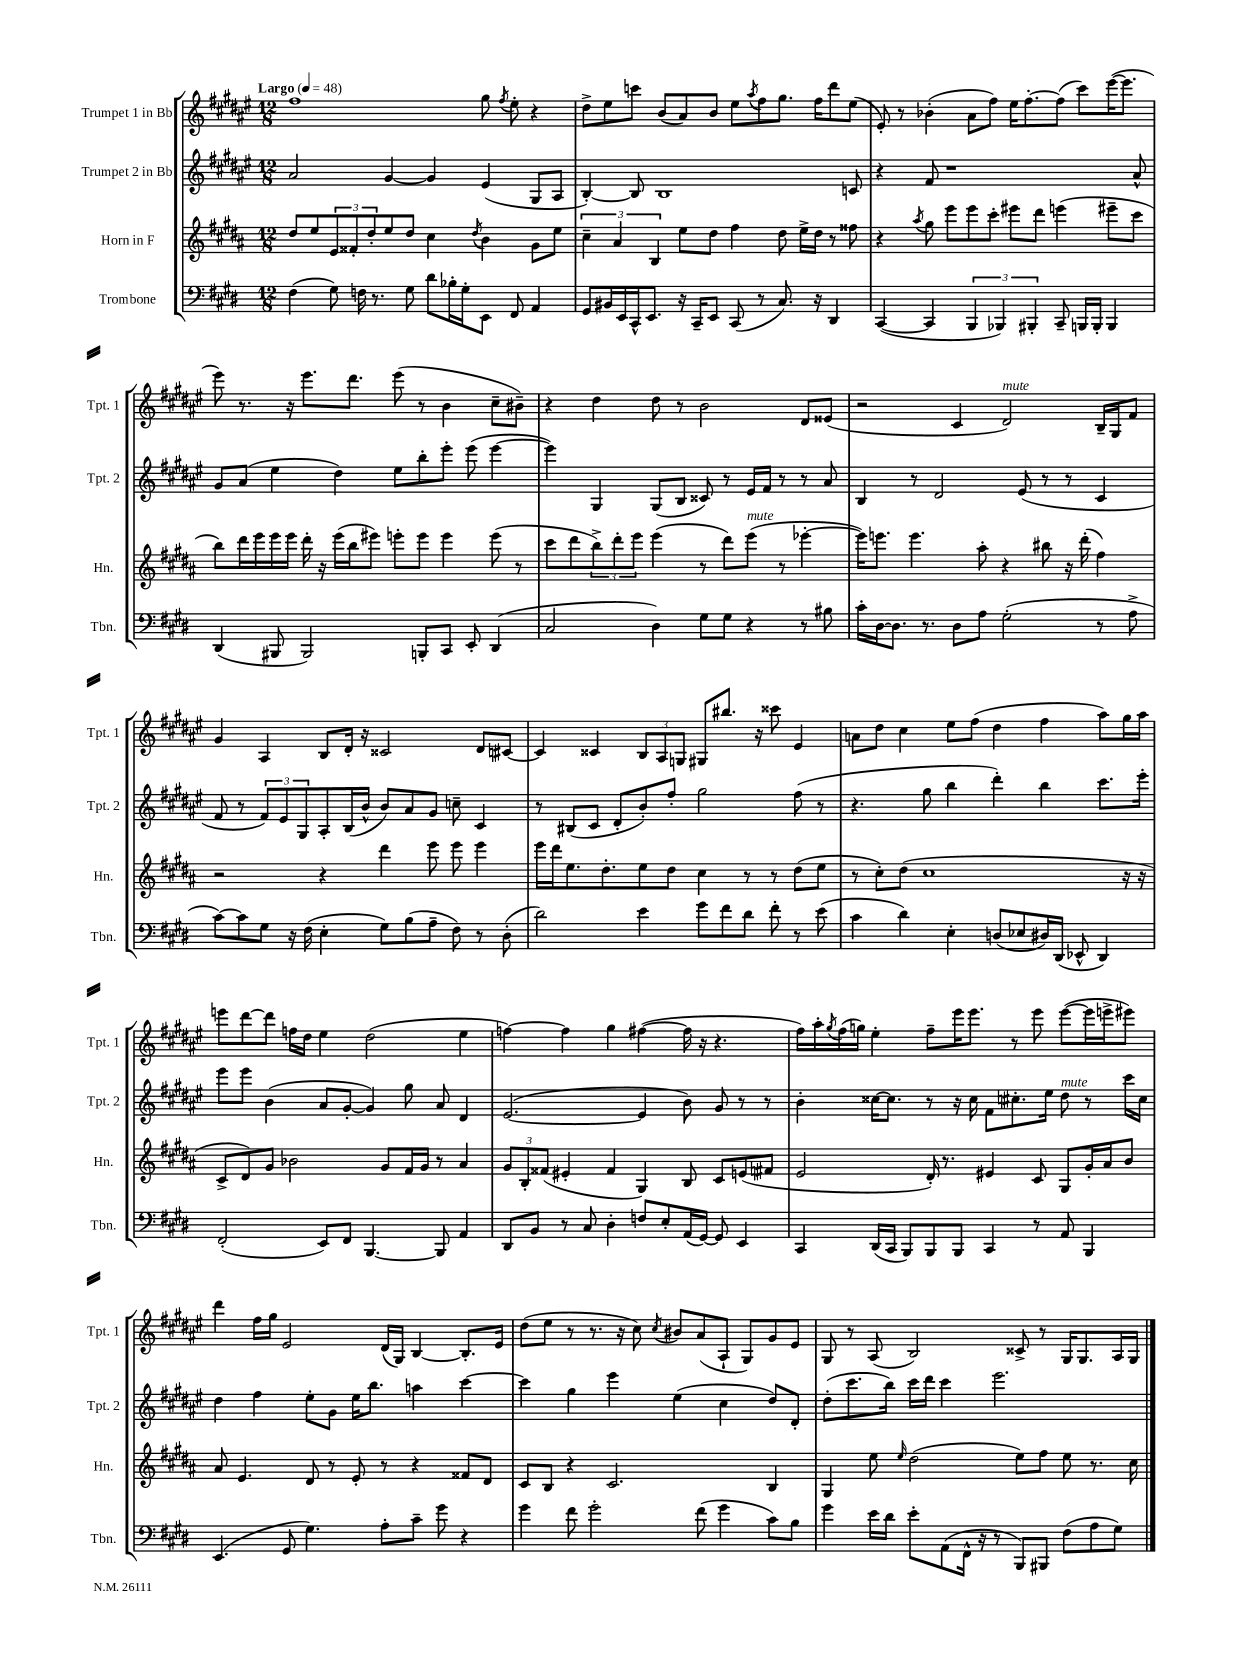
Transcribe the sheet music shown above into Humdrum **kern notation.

**kern	**kern	**kern	**kern
*staff4	*staff3	*staff2	*staff1
*clefF4	*clefG2	*clefG2	*clefG2
*k[f#c#g#d#]	*k[f#c#g#d#a#]	*k[f#c#g#d#a#e#]	*k[f#c#g#d#a#e#]
*M12/8	*M12/8	*M12/8	*M12/8
*MM48	*MM48	*MM48	*MM48
(4F#	8dd#	2a#	1ff#
.	8ee	.	.
8G#)	12e	.	.
.	12f##'	.	.
16F	.	.	.
.	12dd#'	.	.
8.r	.	.	.
.	8ee	[4g#	.
8G#	8dd#	.	.
8d#	4cc#	4g#]	.
16B-'	.	.	.
16G#'	.	.	.
.	8qdd#	.	.
8EE	4b	(4e#	8gg#
.	.	.	8qff#
8FF#	.	.	8ee#'
4AA	8g#	8G#	4r
.	8ee	8A#	.
=	=	=	=
8GG#	6cc#~	[4B')	8dd#^
16BB#	.	.	8ee#
.	6a#	.	.
16EE	.	.	.
16CC#^^	.	8B]	8ccc
8.EE	.	.	.
.	6B	.	.
.	.	1B	(8b
16r	8ee	.	8a#)
16CC#~	.	.	.
8EE	8dd#	.	8b
(8CC#	4ff#	.	8ee#
.	.	.	8qaa#
8r	.	.	8ff#
8.C#)	8dd#	.	8.gg#
.	16ee^	.	.
16r	16dd#	.	16ff#
4DD#	8r	.	8ddd#
.	8ff##	8c	(8ee#
=	=	=	=
([4CC#	4r	4r	8e#')
.	.	.	8r
.	8qaa#	.	.
4CC#]	8gg#	8f#	(4b-'
.	8eee	1r	.
6BBB	8eee	.	8a#
.	8ccc#'	.	8ff#)
6BBB-)	.	.	.
.	8eee#	.	16ee#
.	.	.	[8.ff#'
6BBB#'	.	.	.
.	8ddd#	.	.
8CC#~	(4eee	.	(8ff#]
16BBB	.	.	8ccc#)
16BBB'	.	.	.
4BBB	8eee#~	.	([16eee#
.	.	.	8.eee#]
.	8ccc#	8a#^^	.
=	=	=	=
(4DD#	8bb)	8g#	8eee#)
.	16ddd#	(8a#	8.r
.	16eee	.	.
8BBB#	16eee	4ee#	.
.	16eee	.	16r
2BBB#)	16ddd#'	.	8.eee#
.	16r	.	.
.	(16eee	4dd#)	.
.	16bb	.	8.ddd#
.	8eee#)	.	.
.	8eee'	8ee#	(8eee#
8BBB'	8eee	8bb'	8r
8CC#	4eee	8eee#'	4b
8EE'	.	(8eee#	.
(4DD#	(8eee	[4eee#	8cc#~
.	8r	.	8b#~)
=	=	=	=
2C#	8ccc#	4eee#])	4r
.	8ddd#	.	.
.	12bb^)	4G#	4dd#
.	12ddd#'	.	.
.	12eee	.	.
4D#)	(4eee	(8G#	8dd#
.	.	8B	8r
8G#	8r	8c##)	2b
8G#	8ddd#)	8r	.
4r	(8eee	16e#	.
.	.	16f#	.
.	8r	8r	.
8r	[4eee-'	8r	8d#
8B#	.	8a#	(8e##
=	=	=	=
16c#'	16eee-])	4B	2r
[16D#	8.eee	.	.
8.D#]	.	.	.
.	4.eee	8r	.
8.r	.	.	.
.	.	2d#	.
8D#	.	.	4c#
8A	8aa#'	.	.
(2G#'	4r	.	2d#)
.	.	(8e#	.
.	8bb#	8r	.
.	16r	8r	.
.	(16ddd#'	.	.
8r	4ff#)	4c#	16B~
.	.	.	16G#
8A^	.	.	8f#
=	=	=	=
[8c#)	2r	8f#	4g#
8c#]	.	8r	.
8G#	.	12f#)	4A#
.	.	12e#	.
16r	.	.	.
.	.	12G#	.
(16F#	.	.	.
4E'	4r	8A#'	8B
.	.	(16B	16d#'
.	.	16b^^	16r
8G#)	4ddd#	8b)	2c##
(8B	.	8a#	.
8A~	8eee	8g#	.
8F#)	8eee	8cc~	.
8r	4eee	4c#	8d#
(8D#'	.	.	[8c#
=	=	=	=
2d#)	16eee	8r	4c#]
.	16ddd#	.	.
.	8.ee	(8B#	.
.	.	8c#	4c##
.	8.dd#'	.	.
.	.	8d#'	.
4e	8ee	8b')	12B
.	.	.	12A#
.	8dd#	8ff#'	.
.	.	.	12G
8g#	4cc#	2gg#	8G#
8f#	.	.	8.bb#
8d#	8r	.	.
.	.	.	16r
8f#'	8r	.	8ccc##
8r	(8dd#	(8ff#	4e#
(8e	8ee	8r	.
=	=	=	=
4c#	8r	4.r	8a
.	8cc#')	.	8dd#
4d#)	(8dd#	.	4cc#
.	1cc#	8gg#	.
4E'	.	4bb	8ee#
.	.	.	(8ff#
(8D	.	4ddd#')	4dd#
8E-	.	.	.
16D#)	.	4bb	4ff#
(16DD#	.	.	.
8EE-^^	.	.	.
4DD#)	.	8.ccc#	8aa#)
.	16r	.	16gg#
.	16r	16eee#'	16aa#
=	=	=	=
(2FF#'	8c#^	8eee#	8eee
.	8d#)	8eee#	[8ddd#
.	8g#	(4b	8ddd#]
.	2b-	.	16ff
.	.	.	16dd#
8EE)	.	8a#	4ee#
8FF#	.	[8g#'	.
[4.BBB	.	4g#])	(2dd#
.	8g#	.	.
.	16f#	8gg#	.
.	16g#	.	.
8BBB]	8r	8a#	.
4AA	4a#	4d#	4ee#
=	=	=	=
8DD#	12g#	([2.e#	[4ff)
.	12B'	.	.
8BB	.	.	.
.	(12f##	.	.
8r	4e#'	.	4ff]
8C#	.	.	.
4D#'	4f##	.	4gg#
8F	4G#)	4e#]	([4ff#
8E'	.	.	.
(16AA	8B	8b)	16ff#]
[16GG#)	.	.	16r
8GG#]	8c#	8g#	4.r
4EE	(8e	8r	.
.	8f#	8r	.
=	=	=	=
4CC#	2e	4b'	16ff#)
.	.	.	16aa#'
.	.	.	8qgg#
.	.	.	(16ff#
.	.	.	16gg)
(16DD#	.	[16cc##	4ee#'
16CC#	.	8.cc##]	.
8BBB)	.	.	.
8BBB	16d#')	8r	8ff#~
.	8.r	.	.
8BBB	.	16r	16eee#
.	.	16cc##	8.eee#
4CC#	4e#	8f#	.
.	.	8.cc#'	8r
8r	8c#	.	8eee#
.	.	16ee#	.
8AA	8G#	8dd#	([8eee#
4BBB	16g#'	8r	16eee#]
.	16a#	.	16eee^
.	8b	16ccc#	8eee#)
.	.	16cc#	.
=	=	=	=
(4.EE	8a#	4dd#	4ddd#
.	4.e	.	.
.	.	4ff#	16ff#
.	.	.	16gg#
8GG#	.	.	2e#
4.G#)	8d#	8ee#'	.
.	8r	8g#	.
.	8e'	16ee#	.
.	.	8.bb	.
8A'	8r	.	(16d#
.	.	.	16G#)
8c#~	4r	4aa	[4B
8g#	.	.	.
4r	8f##	[4ccc#	8.B']
.	8d#	.	.
.	.	.	16e#
=	=	=	=
4g#	8c#	4ccc#]	(8dd#
.	8B	.	8ee#
8f#	4r	4gg#	8r
2g#'	.	.	8.r
.	2.c#	4eee#	.
.	.	.	16r
.	.	.	8cc#)
.	.	.	8qcc#
.	.	(4ee#	8b#
(8f#	.	.	(8a#
4g#	.	4cc#	8A#`
.	.	.	8G#)
8c#)	4B	8dd#)	8g#
8B	.	8d#'	8e#
=	=	=	=
4g#	4G#	(8dd#'	8G#
.	.	8.ccc#	8r
16e	8ee	.	(8A#
16d#	.	16bb)	.
.	16qqee	.	.
8e'	(2dd#	16ccc#	2B)
.	.	16ddd#	.
(8AA	.	4ccc#	.
16FF#^^	.	.	.
16r	.	.	.
8r	.	2.eee#	.
8BBB)	8ee)	.	8c##^
8BBB#	8ff#	.	8r
(8F#	8ee	.	16G#
.	.	.	8.G#
8A	8.r	.	.
8G#)	.	.	16A#
.	16cc#	.	16G#
==	==	==	==
*-	*-	*-	*-
